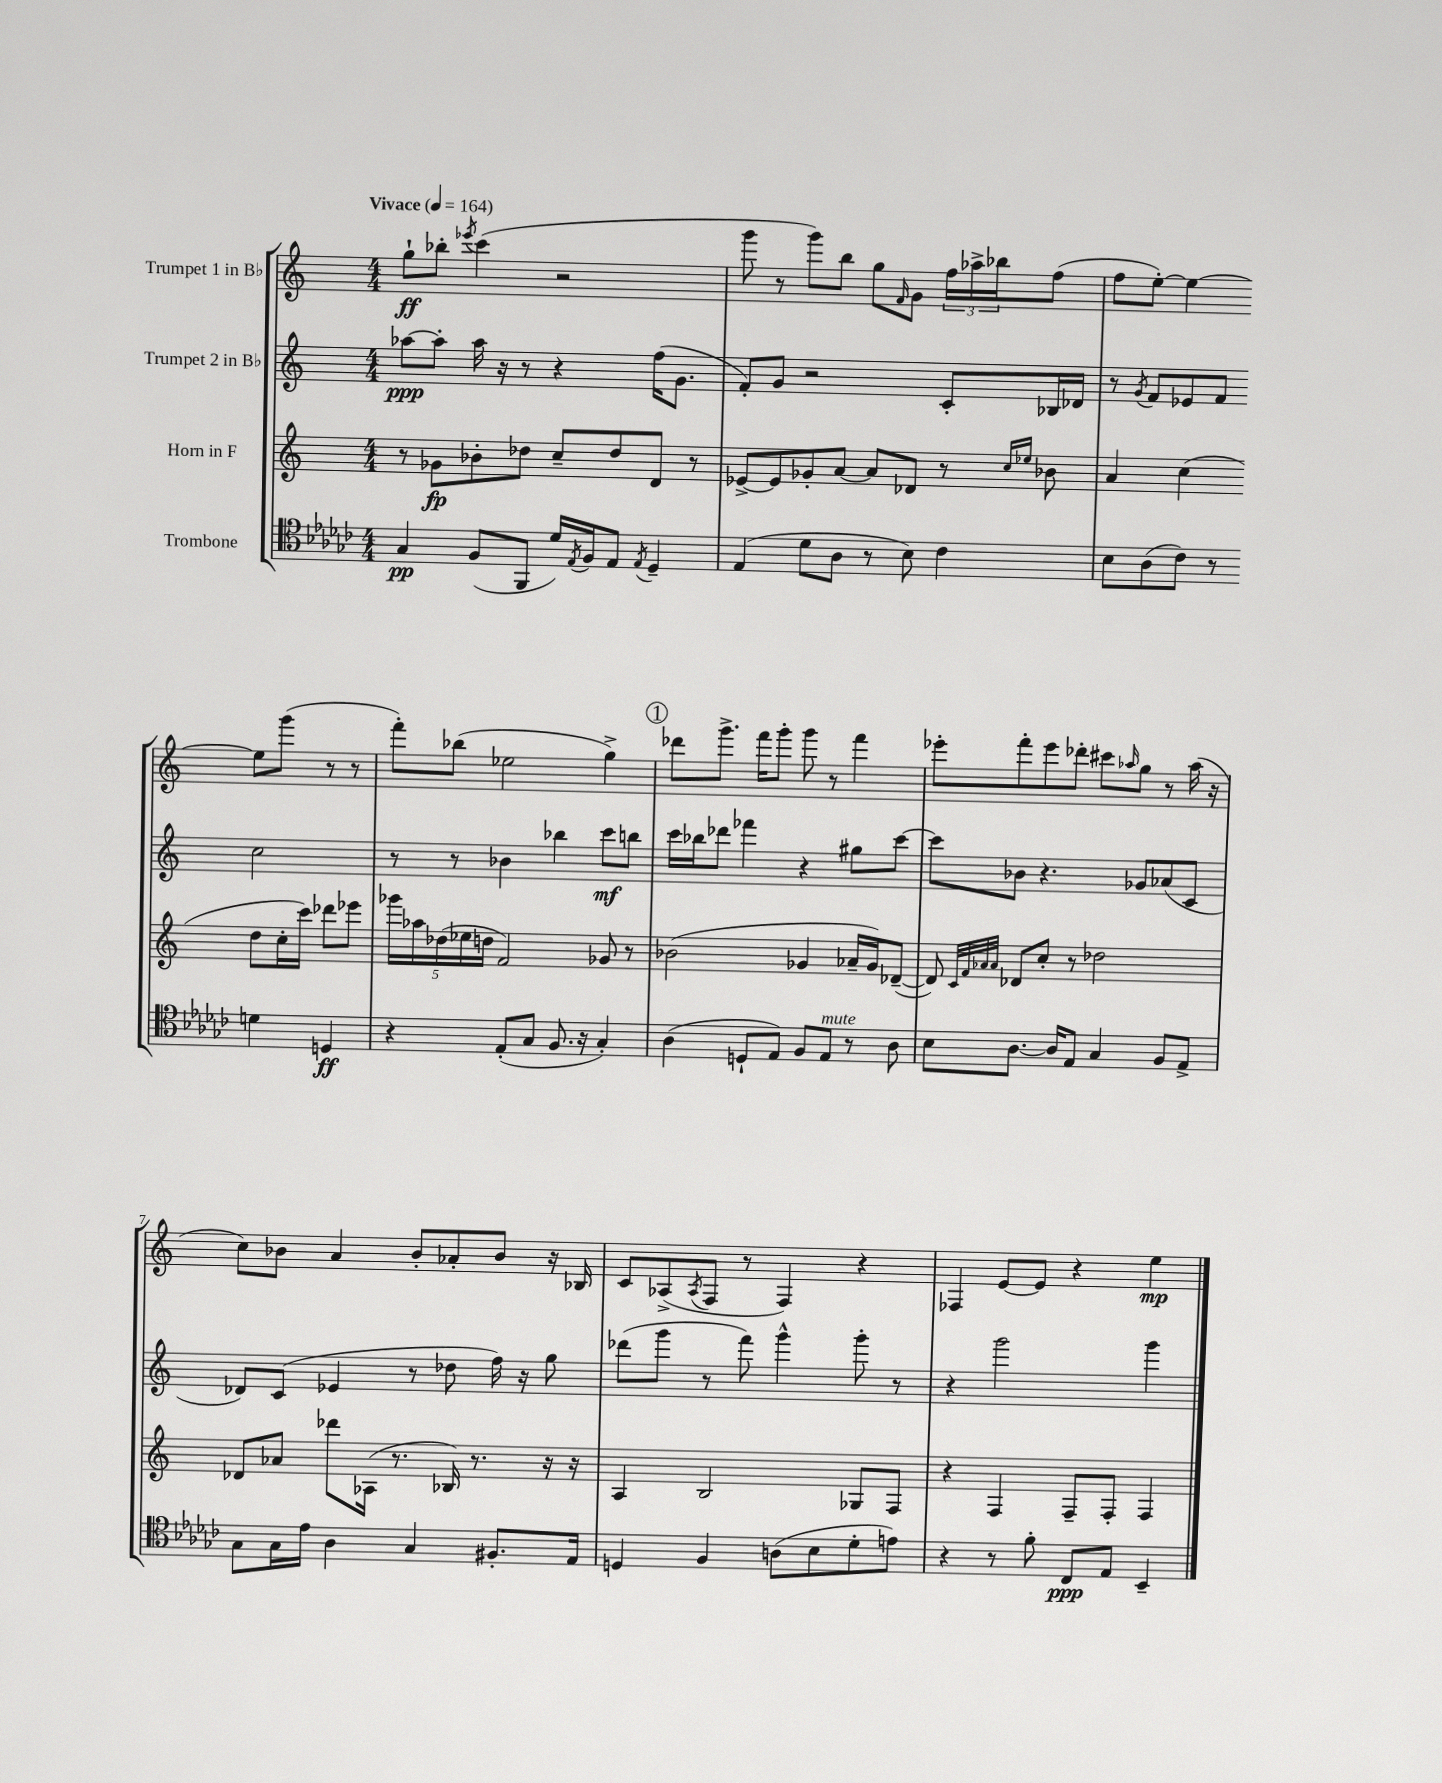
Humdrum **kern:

**kern	**dynam	**kern	**dynam	**kern	**dynam	**kern	**dynam
*part4	*part4	*part3	*part3	*part2	*part2	*part1	*part1
*staff4	*staff4	*staff3	*staff3	*staff2	*staff2	*staff1	*staff1
*I"Trombone	*	*I"Horn in F	*	*I"Trumpet 2 in B♭	*	*I"Trumpet 1 in B♭	*
*clefC4	*	*clefG2	*	*clefG2	*	*clefG2	*
*k[b-e-a-d-g-c-]	*	*k[]	*	*k[]	*	*k[]	*
*M4/4	*	*M4/4	*	*M4/4	*	*M4/4	*
*MM164	*	*MM164	*	*MM164	*	*MM164	*
=1	=1	=1	=1	=1	=1	=1	=1
!	!	!	!	!	!	!LO:TX:a:B:t=Vivace	!
4G-/	pp	8r	.	[8aa-X\L	ppp	8gg`\L	ff
.	.	8g-X\L	fp	8aa-'\J]	.	8bb-X'\J	.
.	.	.	.	.	.	8qeee-X/	.
(8F/L	.	8b-X'\	.	16aa-\	.	(4ccc\	.
.	.	.	.	16r	.	.	.
8FF/J	.	8dd-X\J	.	8r	.	.	.
16d-/LL)	.	8cc~/L	.	4r	.	2r	.
8qE-/	.	.	.	.	.	.	.
16F/J	.	.	.	.	.	.	.
8E-/J	.	8dd-/	.	.	.	.	.
8qE-/	.	.	.	.	.	.	.
4D-~/	.	8d/J	.	(16ff\KL	.	.	.
.	.	.	.	8.g\J	.	.	.
.	.	8r	.	.	.	.	.
=2	=2	=2	=2	=2	=2	=2	=2
(4E-/	.	[8e-X^/L	.	8f'/L)	.	8ggg\	.
.	.	8e-/]	.	8g/J	.	8r	.
8d-\L	.	8g-X'/	.	2r	.	8ggg\L)	.
8A-\J	.	[8a/J	.	.	.	8bb\J	.
8r	.	8a/L]	.	.	.	8gg\L	.
.	.	.	.	.	.	16qqf/	.
8B-\)	.	8d-X/J	.	.	.	8g\J	.
4c-\	.	8r	.	8c'/L	.	24ff\LL	.
.	.	.	.	.	.	24aa-X^\	.
.	.	.	.	.	.	24bb-X\J	.
.	.	16qqcc/LL	.	.	.	.	.
.	.	16qqee-X/JJ	.	.	.	.	.
.	.	8b-X\	.	16B-X/L	.	(8ff\J	.
.	.	.	.	16d-X/JJ	.	.	.
=3	=3	=3	=3	=3	=3	=3	=3
8B-\L	.	4a/	.	8r	.	8ff\L	.
.	.	.	.	8qg/	.	.	.
(8A-\	.	.	.	8f/L	.	[8ee'\J)	.
8c-\J)	.	(4cc\	.	8e-X/	.	4ee\_	.
8r	.	.	.	8f/J	.	.	.
4dn\	.	8dd\L	.	2cc\	.	8ee\L]	.
.	.	16cc'\L	.	.	.	(8ggg\J	.
.	.	16ccc\JJ)	.	.	.	.	.
4Dn/	ff	8ddd-X\L	.	.	.	8r	.
.	.	8eee-X\J	.	.	.	8r	.
!!LO:LB:g=z
=4	=4	=4	=4	=4	=4	=4	=4
4r	.	20ggg-X\LL	.	8r	.	8fff'\L)	.
.	.	20aa-X\	.	.	.	.	.
.	.	(20dd-X\	.	.	.	.	.
.	.	.	.	8r	.	(8bb-X\J	.
.	.	20ee-X\	.	.	.	.	.
.	.	20ddn\JJ	.	.	.	.	.
(8E-'/L	.	2f/)	.	4b-X\	.	2ee-X\	.
8G-/J	.	.	.	.	.	.	.
8.F/	.	.	.	4bb-X\	.	.	.
16r	.	.	.	.	.	.	.
4G-'/)	.	8g-X/	.	8ccc\L	mf	4gg^\)	.
.	.	8r	.	8bbn\J	.	.	.
!!LO:REH:place=s1:t=1
=5	=5	=5	=5	=5	=5	=5	=5
(4A-\	.	(2b-X\	.	16ccc\LL	.	8ddd-X\L	.
.	.	.	.	16bb-X\J	.	.	.
.	.	.	.	8ddd-X\J	.	8.ggg^\J	.
8Dn`/L	.	.	.	4fff-X\	.	.	.
.	.	.	.	.	.	16fff\KL	.
8E-/J)	.	.	.	.	.	8ggg'\J	.
8F/L	.	4g-X/	.	4r	.	8ggg\	.
!LO:TX:a:i:t=mute	!	!	!	!	!	!	!
8E-/J	.	.	.	.	.	8r	.
8r	.	16a-X~/LL	.	8gg#X\L	.	4fff\	.
.	.	16g-/J)	.	.	.	.	.
8A-\	.	([8d-X~/J	.	[8ccc\J	.	.	.
=6	=6	=6	=6	=6	=6	=6	=6
8B-\L	.	8d-/])	.	8ccc\L]	.	8eee-X'\L	.
.	.	32qqc/LLL	.	.	.	.	.
.	.	32qqf/	.	.	.	.	.
.	.	32qqa-X/	.	.	.	.	.
.	.	32qqa-/JJJ	.	.	.	.	.
[8.A-\J	.	8d-X/L	.	8b-X\J	.	8fff'\	.
.	.	8cc'/J	.	4.r	.	8eee-\	.
16A-/KL]	.	.	.	.	.	.	.
8E-/J	.	8r	.	.	.	8ddd-X'\J	.
4G-/	.	2dd-X\	.	.	.	8ccc#X\L	.
.	.	.	.	.	.	16qqaa-X/	.
.	.	.	.	8g-X/L	.	8gg\J	.
8F/L	.	.	.	(8a-X/	.	8r	.
8E-^/J	.	.	.	8c/J	.	(16aa-\	.
.	.	.	.	.	.	16r	.
!!LO:LB:g=z
=7	=7	=7	=7	=7	=7	=7	=7
8G-\L	.	8d-X/L	.	8d-X/L)	.	8cc\L)	.
16G-\L	.	8a-X/J	.	(8c/J	.	8b-X\J	.
16e-\JJ	.	.	.	.	.	.	.
4A-\	.	8ddd-X\L	.	4e-X/	.	4a/	.
.	.	(16A-X\Jk	.	.	.	.	.
.	.	8.r	.	.	.	.	.
4G-/	.	.	.	8r	.	8b-'/L	.
.	.	16B-X/)	.	8dd-X\	.	8a-X'/	.
.	.	8.r	.	.	.	.	.
8.F#X'/L	.	.	.	16ff\)	.	8b-/J	.
.	.	.	.	16r	.	.	.
.	.	16r	.	8gg\	.	16r	.
16E-/Jk	.	16r	.	.	.	16B-X/	.
=8	=8	=8	=8	=8	=8	=8	=8
4Dn/	.	4A/	.	(8ddd-X\L	.	8c/L	.
.	.	.	.	8ggg\J	.	(8A-X^/	.
.	.	.	.	.	.	8qA-/	.
4F/	.	2B/	.	8r	.	8F/J	.
.	.	.	.	8fff\)	.	8r	.
(8An\L	.	.	.	4ggg^^\	.	4F/)	.
8B-\	.	.	.	.	.	.	.
8d-'\	.	8G-X/L	.	8ggg'\	.	4r	.
8en\J)	.	8F/J	.	8r	.	.	.
=9	=9	=9	=9	=9	=9	=9	=9
4r	.	4r	.	4r	.	4F-X/	.
8r	.	4F/	.	2ggg\	.	[8e/L	.
8f'\	.	.	.	.	.	8e/J]	.
8C-/L	ppp	8F~/L	.	.	.	4r	.
8E-/J	.	8F'/J	.	.	.	.	.
4BB-~/	.	4F/	.	4ggg\	.	4ee\	mp
==	==	==	==	==	==	==	==
*-	*-	*-	*-	*-	*-	*-	*-
